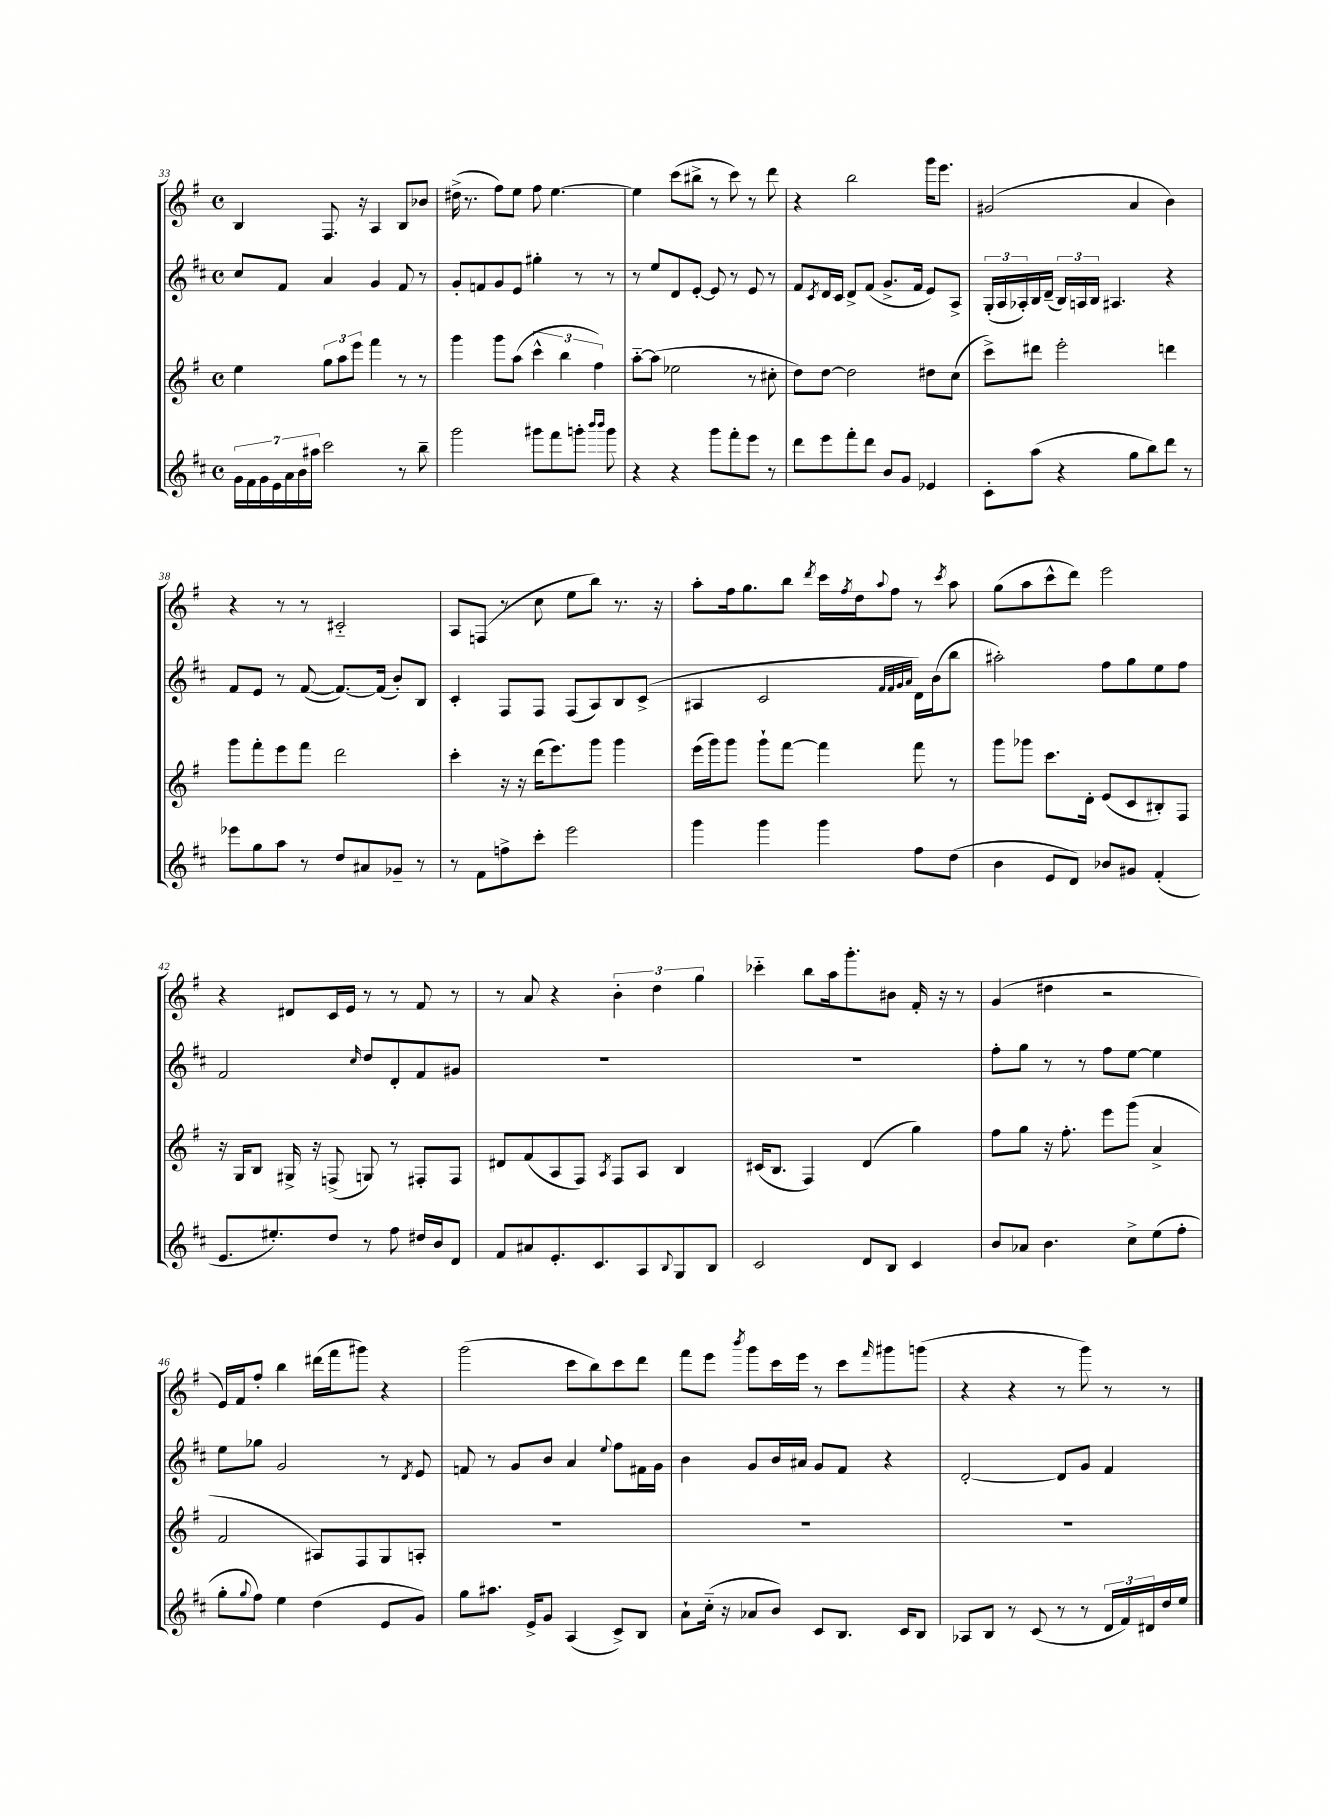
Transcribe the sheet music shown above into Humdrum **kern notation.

**kern	**kern	**kern	**kern
*staff4	*staff3	*staff2	*staff1
*clefG2	*clefG2	*clefG2	*clefG2
*k[f#c#]	*k[f#]	*k[f#c#]	*k[f#]
*M4/4	*M4/4	*M4/4	*M4/4
*met(c)	*met(c)	*met(c)	*met(c)
28g	4ee	8cc#	4B
28f#	.	.	.
28g	.	.	.
28e	.	.	.
.	.	8f#	.
28a	.	.	.
28b	.	.	.
28aa#	.	.	.
2ccc#	12gg	4a	8.F#
.	12aa	.	.
.	12eee	.	.
.	.	.	16r
.	4fff#	4g	4A
8r	8r	8f#	8B
8bb~	8r	8r	8b-
=	=	=	=
2ggg	4ggg	8g'	(16dd#^
.	.	.	8.r
.	.	8f	.
.	8ggg	8g	8ff#)
.	(8aa	8e	8ee
8ggg#	6ccc^^	4gg#'	8ff#
8fff#	.	.	[4.ee
.	6bb	.	.
8ggg'	.	8r	.
.	6ff#)	.	.
16qqbbb	.	.	.
16qqbbb	.	.	.
8ggg	.	8r	.
=	=	=	=
4r	[8aa'~	8r	4ee]
.	(8aa]	8ee	.
4r	2ee-	8d	(8ccc
.	.	[8e'	8bb#^
8ggg	.	8e]	8r
8fff#'	.	8r	8ccc)
8eee	8r	8e	8r
8r	8cc#'	8r	8ddd
=	=	=	=
8ddd	8dd)	8f#	4r
.	.	8qc#	.
8eee	[8dd	16d	.
.	.	16c#	.
8fff#'	2dd]	8d^	2bb
8ddd	.	(8f#	.
8b	.	8.g^	.
8g	.	.	.
.	.	16f#	.
4e-	8dd#	8e)	16ggg
.	.	.	8.eee
.	(8cc	8A^	.
=	=	=	=
8c#'	8ccc^)	(24G'	(2g#
.	.	24A	.
.	.	24A-')	.
(8aa	8ddd#	16B	.
.	.	(16d~	.
4r	2eee'	24B)	.
.	.	24A	.
.	.	24B	.
.	.	4.A#	.
8gg	.	.	4a
8bb)	.	.	.
8ddd	4ddd	4r	4b)
8r	.	.	.
=	=	=	=
8eee-	8ggg	8f#	4r
8gg	8fff#'	8e	.
8aa	8eee	8r	8r
8r	8fff#	([8f#	8r
8dd	2ddd	8.f#_)	2c#'~
8a#	.	.	.
.	.	(16f#]	.
8g-~	.	8b')	.
8r	.	8B	.
=	=	=	=
8r	4ccc'	4c#'	8A
8f#	.	.	(8F
8ff^	16r	8F#	8r
.	16r	.	.
8ccc#'	(16ddd	8F#	8cc
.	8.eee)	.	.
2eee	.	(8F#	8ee
.	8ggg	8A)	8bb)
.	4ggg	8B	8.r
.	.	(8c#^	.
.	.	.	16r
=	=	=	=
4ggg	(16eee	4A#	8aa'
.	16ggg)	.	.
.	8ggg	.	16ff#
.	.	.	8.gg
4ggg	8ggg`	2c#	.
.	[8fff#	.	8bb
.	.	.	8qddd
4ggg	4fff#]	.	16ccc
.	.	.	8qff#
.	.	.	16dd
.	.	.	8qqaa
.	.	.	8ff#
.	.	32qqf#	.
.	.	32qqf#	.
.	.	32qqg	.
.	.	32qqa	.
8ff#	8fff#	16d)	8r
.	.	(16b	.
.	.	.	8qccc
(8dd	8r	8bb	8aa
=	=	=	=
4b	8ggg	2aa#')	(8gg
.	8ggg-	.	8aa
8e	8.ccc	.	8ccc^^
8d)	.	.	8ddd)
.	16d'	.	.
8b-	(8e	8ff#	2eee
8g#	8c	8gg	.
(4f#'	8B#')	8ee	.
.	8F#	8ff#	.
=	=	=	=
8.e	16r	2f#	4r
.	16G	.	.
.	8B	.	.
8.ee#')	.	.	.
.	16G#^	.	8d#
.	16r	.	.
8dd	(8F^	.	16c
.	.	.	16e
.	.	16qqcc#	.
8r	8G)	8dd	8r
8ff#	8r	8d'	8r
16dd#	8F#'	8f#	8f#
16b	.	.	.
8d	8F#	8g#	8r
=	=	=	=
8f#	8d#	1r	8r
8a#	(8f#	.	8a
8.e'	8A	.	4r
.	8F#)	.	.
8.c#	.	.	.
.	8qA	.	.
.	8F#	.	6b'
8A	8A	.	.
.	.	.	6dd
8qqB	.	.	.
8G	4B	.	.
.	.	.	6gg
8B	.	.	.
=	=	=	=
2c#	(16c#	1r	4ccc-'~
.	8.B	.	.
.	4F#)	.	8bb
.	.	.	16aa
.	.	.	8.ggg'
8d	(4d	.	.
8B	.	.	8b#
4c#	4gg)	.	16f#'
.	.	.	16r
.	.	.	8r
=	=	=	=
8b	8ff#	8ff#'	(4g
8a-	8gg	8gg	.
4.b	16r	8r	4dd#
.	8.ff#'	.	.
.	.	8r	.
.	8eee	8ff#	2r
8cc#^	(8ggg	[8ee	.
(8ee	4a^	4ee]	.
8ff#'	.	.	.
=	=	=	=
8gg'	2f#	8ee	16e)
.	.	.	16f#
8qqgg	.	.	.
8ff#)	.	8gg-	8ff#'
4ee	.	2g	4bb
(4dd	8A#)	.	(16ddd#
.	.	.	16fff#
.	8F#	.	8ggg#)
8e	8G	8r	4r
.	.	8qd	.
8g)	8A'	8e	.
=	=	=	=
8gg	1r	8f	(2ggg
8.aa#	.	8r	.
.	.	8g	.
16e^	.	.	.
8g	.	8b	.
(4A	.	4a	8ccc
.	.	.	8bb)
.	.	8qqee	.
8c#^)	.	8ff#	8ccc
8B	.	16f#	8ddd
.	.	16g	.
=	=	=	=
8a`	1r	4b	8fff#
(16cc#'~	.	.	8eee
16r	.	.	.
.	.	.	8qbbb
8a-	.	8g	8ggg
8b)	.	16b	16ccc
.	.	16a#	16eee
8c#	.	8g	8r
8.B	.	8f#	8ccc
.	.	.	16qqfff#
.	.	4r	8ggg#
16c#	.	.	.
8B	.	.	(8ggg
=	=	=	=
8A-	1r	[2d'	4r
8B	.	.	.
8r	.	.	4r
(8c#	.	.	.
8r	.	8d]	8r
8r	.	8g	8ggg)
24d	.	4f#	8r
24f#)	.	.	.
24d#	.	.	.
16dd	.	.	8r
16ee	.	.	.
==	==	==	==
*-	*-	*-	*-
